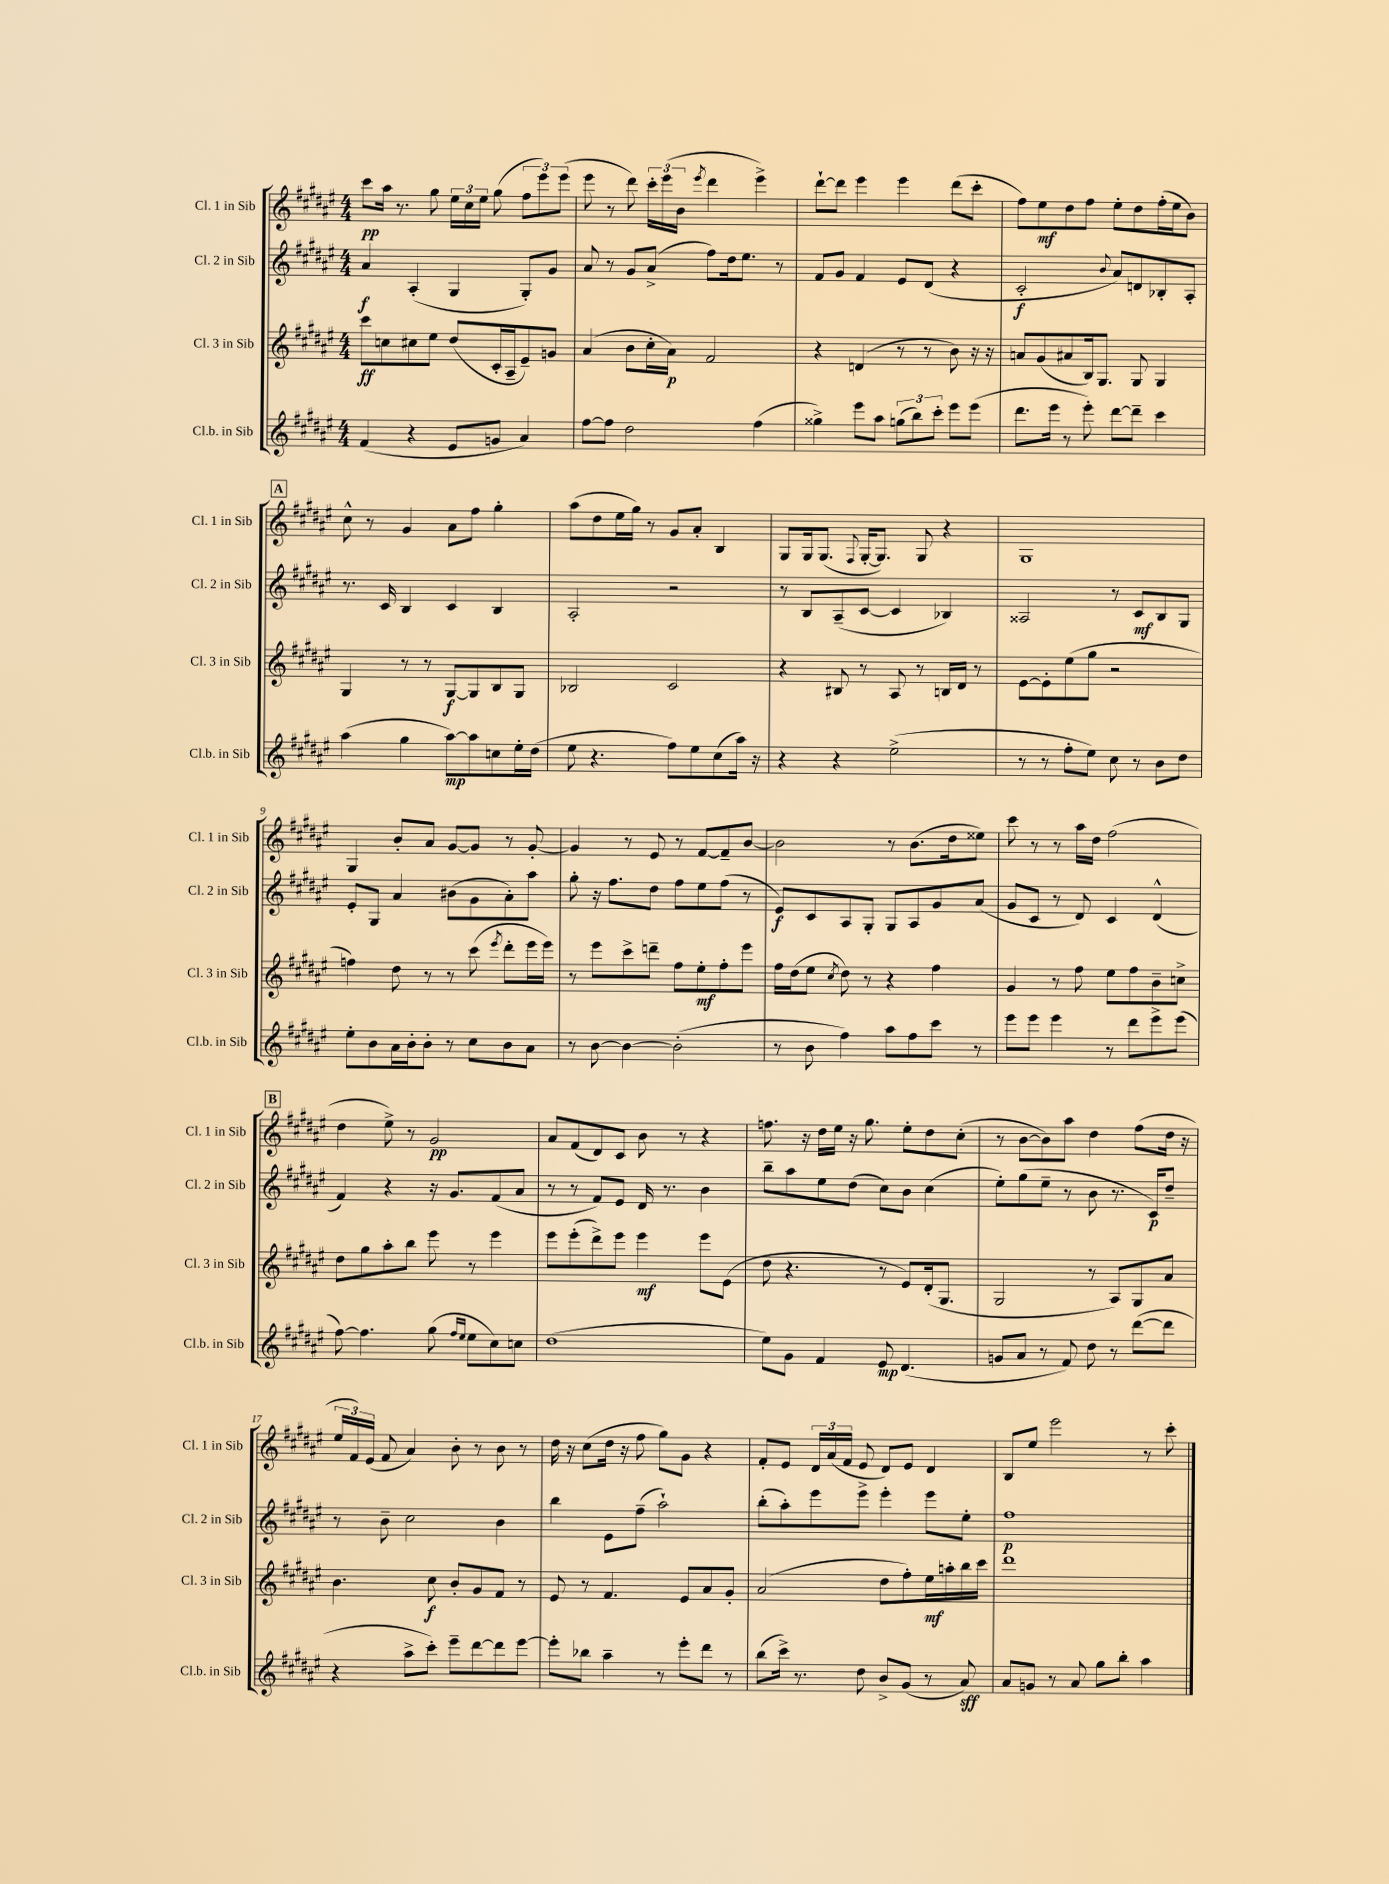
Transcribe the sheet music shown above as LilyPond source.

<<
\new StaffGroup <<
\new Staff = "s0" \with { instrumentName = "Cl. 1 in Sib" shortInstrumentName = "Cl. 1 in Sib" } {
    \clef treble \key fis \major \numericTimeSignature \time 4/4
    \autoBeamOff cis'''8[\pp ais''16] r8. gis''8 \tuplet 3/2 { eis''16[ cis''16 eis''16] } gis''8( \tuplet 3/2 { fis''8[ eis'''8) eis'''8]( } |
    eis'''8 r8 dis'''8) \tuplet 3/2 { cis'''16[-. eis'''16( b'16] } \acciaccatura { eis'''8 } dis'''4 eis'''4->) |
    dis'''8[~-! dis'''8] eis'''4 eis'''4 dis'''8[( cis'''8]-. |
    fis''8[) eis''8\mf dis''8 fis''8] eis''8[-. dis''8 fis''16-.( eis''16 b'8]) |
    \mark \markup { \box "A" } cis''8-^ r8 gis'4 ais'8[ fis''8] gis''4-. |
    ais''8[( dis''8 eis''16 gis''16]) r8 gis'8[ ais'8]-. b4 |
    gis8[ gis16 gis8.]( \appoggiatura { fis8 } gis16[~-. gis8.]) gis8 r4 |
    gis1 |
    gis4 b'8[-. ais'8] gis'8[~ gis'8] r8 gis'8~-. |
    gis'4 r8 eis'8 r8 fis'8[~ fis'8-- b'8]~ |
    b'2 r8 b'8.[( dis''16 eisis''8]) |
    cis'''8 r8 r8 ais''16[ dis''16] fis''2( |
    \mark \markup { \box "B" } dis''4 eis''8->) r8 gis'2\pp |
    ais'8[ fis'8( dis'8) cis'8] b'8 r8 r4 |
    f''8. r16 dis''16[ eis''16] r16 gis''8. eis''8[-. dis''8 cis''8]-.( |
    r8 b'8[~ b'8) ais''8] dis''4 fis''8[( dis''16] r16 |
    \tuplet 3/2 { eis''16[ fis'16) eis'16]( } fis'8 ais'4) b'8-. r8 b'8 r8 |
    dis''16 r16 cis''8[( dis''16] r16 fis''8 gis''8[) gis'8] r4 |
    fis'8[-. eis'8] \tuplet 3/2 { dis'16[ ais'16( fis'16] } eis'8 dis'8[) eis'8] dis'4 |
    b8[ eis''8] eis'''2 r8 cis'''8-. \bar "|." |
}
\new Staff = "s1" \with { instrumentName = "Cl. 2 in Sib" shortInstrumentName = "Cl. 2 in Sib" } {
    \clef treble \key fis \major \numericTimeSignature \time 4/4
    \autoBeamOff ais'4\f ais4-.( gis4 gis8[-.) gis'8] |
    ais'8 r8 gis'8[ ais'8]->( fis''8[) dis''16 eis''8.] r8 |
    fis'8[ gis'8] fis'4 eis'8[ dis'8]( r4 |
    cis'2-.\f \appoggiatura { b'8 } ais'8[) d'8 bes8-. ais8]-. |
    \mark \markup { \box "A" } r8. cis'16 b4 cis'4 b4 |
    ais2-. r2 |
    r8 b8[ ais8--( cis'8]~ cis'4 bes4) |
    aisis2 r8 cis'8[\mf b8 gis8] |
    eis'8[-. gis8] ais'4 bis'8[( gis'8 ais'8-.) ais''8] |
    gis''8-. r16 fis''8.[ dis''8] fis''8[ eis''8 fis''8]( r8 |
    eis'8[\f) cis'8 ais8 gis8]-. gis8[ ais8 gis'8 ais'8]( |
    gis'8[ cis'8] r8 dis'8) cis'4 dis'4-^( |
    \mark \markup { \box "B" } fis'4) r4 r16 gis'8.[ fis'8( ais'8] |
    r8 r8 fis'8[) eis'8] dis'16 r8. b'4 |
    b''8[-- ais''8 eis''8 dis''8]( cis''8[) b'8] cis''4( |
    eis''8[-.) gis''8( eis''8]-- r8 b'8 r8. cis'16[\p) dis''8]-- |
    r8 b'8-- cis''2 b'4 |
    b''4 eis'8[ fis''8]--( ais''2-!) |
    b''8[-.( ais''8-.) eis'''8 eis'''8]-> eis'''4-. eis'''8[ eis''8]-. |
    fis''1\p \bar "|." |
}
\new Staff = "s2" \with { instrumentName = "Cl. 3 in Sib" shortInstrumentName = "Cl. 3 in Sib" } {
    \clef treble \key fis \major \numericTimeSignature \time 4/4
    \autoBeamOff cis'''8[\ff c''8 cis''8 eis''8] dis''8[( cis'16-. ais16-- eis'8--) g'8] |
    ais'4( b'8[ cis''16-. ais'16]\p) fis'2 |
    r4 d'4( r8 r8 b'8) r16 r16 |
    a'8[ gis'8( ais'8 b16) gis8.] gis8 gis4 |
    \mark \markup { \box "A" } gis4 r8 r8 gis8[~\f gis8 b8 gis8] |
    bes2 cis'2 |
    r4 bis8 r8 ais8 r8 b16[ dis'16] r8 |
    eis'8[~ eis'8-. eis''8( gis''8] r2 |
    f''4) dis''8 r8 r8 cis'''8( \acciaccatura { eis'''8 } dis'''8[-. eis'''16 eis'''16]) |
    r8 eis'''8[ cis'''8-> d'''8]-- fis''8[ eis''8-.\mf fis''8-. eis'''8] |
    fis''16[ dis''16( eis''8] \acciaccatura { cis''8 } dis''8) r8 r4 fis''4 |
    gis'4 r8 fis''8 eis''8[ fis''8 b'8-- c''8]-> |
    \mark \markup { \box "B" } dis''8[ gis''8 ais''8-. b''8] eis'''8 r8 eis'''4 |
    eis'''8[ eis'''8-.( dis'''8->) eis'''8] eis'''4\mf eis'''8[ eis'8]( |
    dis''8 r4. r8 eis'8[) dis'16-.( gis8.] |
    gis2 r8 ais8[) gis8 ais'8] |
    b'4. cis''8\f b'8[-. gis'8 fis'8] r8 |
    eis'8 r8 fis'4. eis'8[ ais'8 gis'8]-. |
    ais'2( dis''8[ fis''8-.) eis''16\mf a''16-. b''16 cis'''16] |
    dis'''1 \bar "|." |
}
\new Staff = "s3" \with { instrumentName = "Cl.b. in Sib" shortInstrumentName = "Cl.b. in Sib" } {
    \clef treble \key fis \major \numericTimeSignature \time 4/4
    \autoBeamOff fis'4( r4 eis'8[ g'8] ais'4) |
    fis''8[~ fis''8] dis''2 fis''4( |
    gisis''4->) eis'''8[ ais''8] \tuplet 3/2 { g''8[( b''8) cis'''8]-. } eis'''8[ eis'''8]( |
    dis'''8.[ eis'''16] r8 eis'''8-.) dis'''8[~ dis'''8]-- cis'''4 |
    \mark \markup { \box "A" } ais''4( gis''4 ais''8[~\mp) ais''8 c''8 eis''16-. dis''16]( |
    eis''8 r4. fis''8[) eis''8 cis''8( ais''16]) r16 |
    r4 r4 eis''2->( |
    r8 r8 fis''8[-. eis''8]) cis''8 r8 b'8[ dis''8] |
    eis''8[-. b'8 ais'16 b'16-. b'8]-. r8 cis''8[ b'8 ais'8] |
    r8 b'8~ b'4~ b'2-.( |
    r8 b'8 fis''4) ais''8[ fis''8 cis'''8] r8 |
    eis'''8[ eis'''8] eis'''4 r8 dis'''8[ eis'''8-> eis'''8]( |
    \mark \markup { \box "B" } fis''8~) fis''4. gis''8( \grace { fis''16[ eis''16] } eis''8[ cis''8) c''8] |
    dis''1( |
    eis''8[) gis'8] fis'4 eis'8\mp dis'4.( |
    g'8[ ais'8] r8 fis'8) dis''8 r8 dis'''8[~( dis'''8] |
    r4 ais''8[-> cis'''8]-.) eis'''8[-- dis'''8~ dis'''8 eis'''8]~ |
    eis'''8[-. bes''8] ais''4-- r8 eis'''8[-. dis'''8] r8 |
    b''8[( cis'''16]->) r8. dis''8 b'8[-> gis'8]( r8 ais'8\sff) |
    ais'8[ g'8] r8 ais'8 gis''8[ b''8]-. ais''4 \bar "|." |
}
>>
>>
